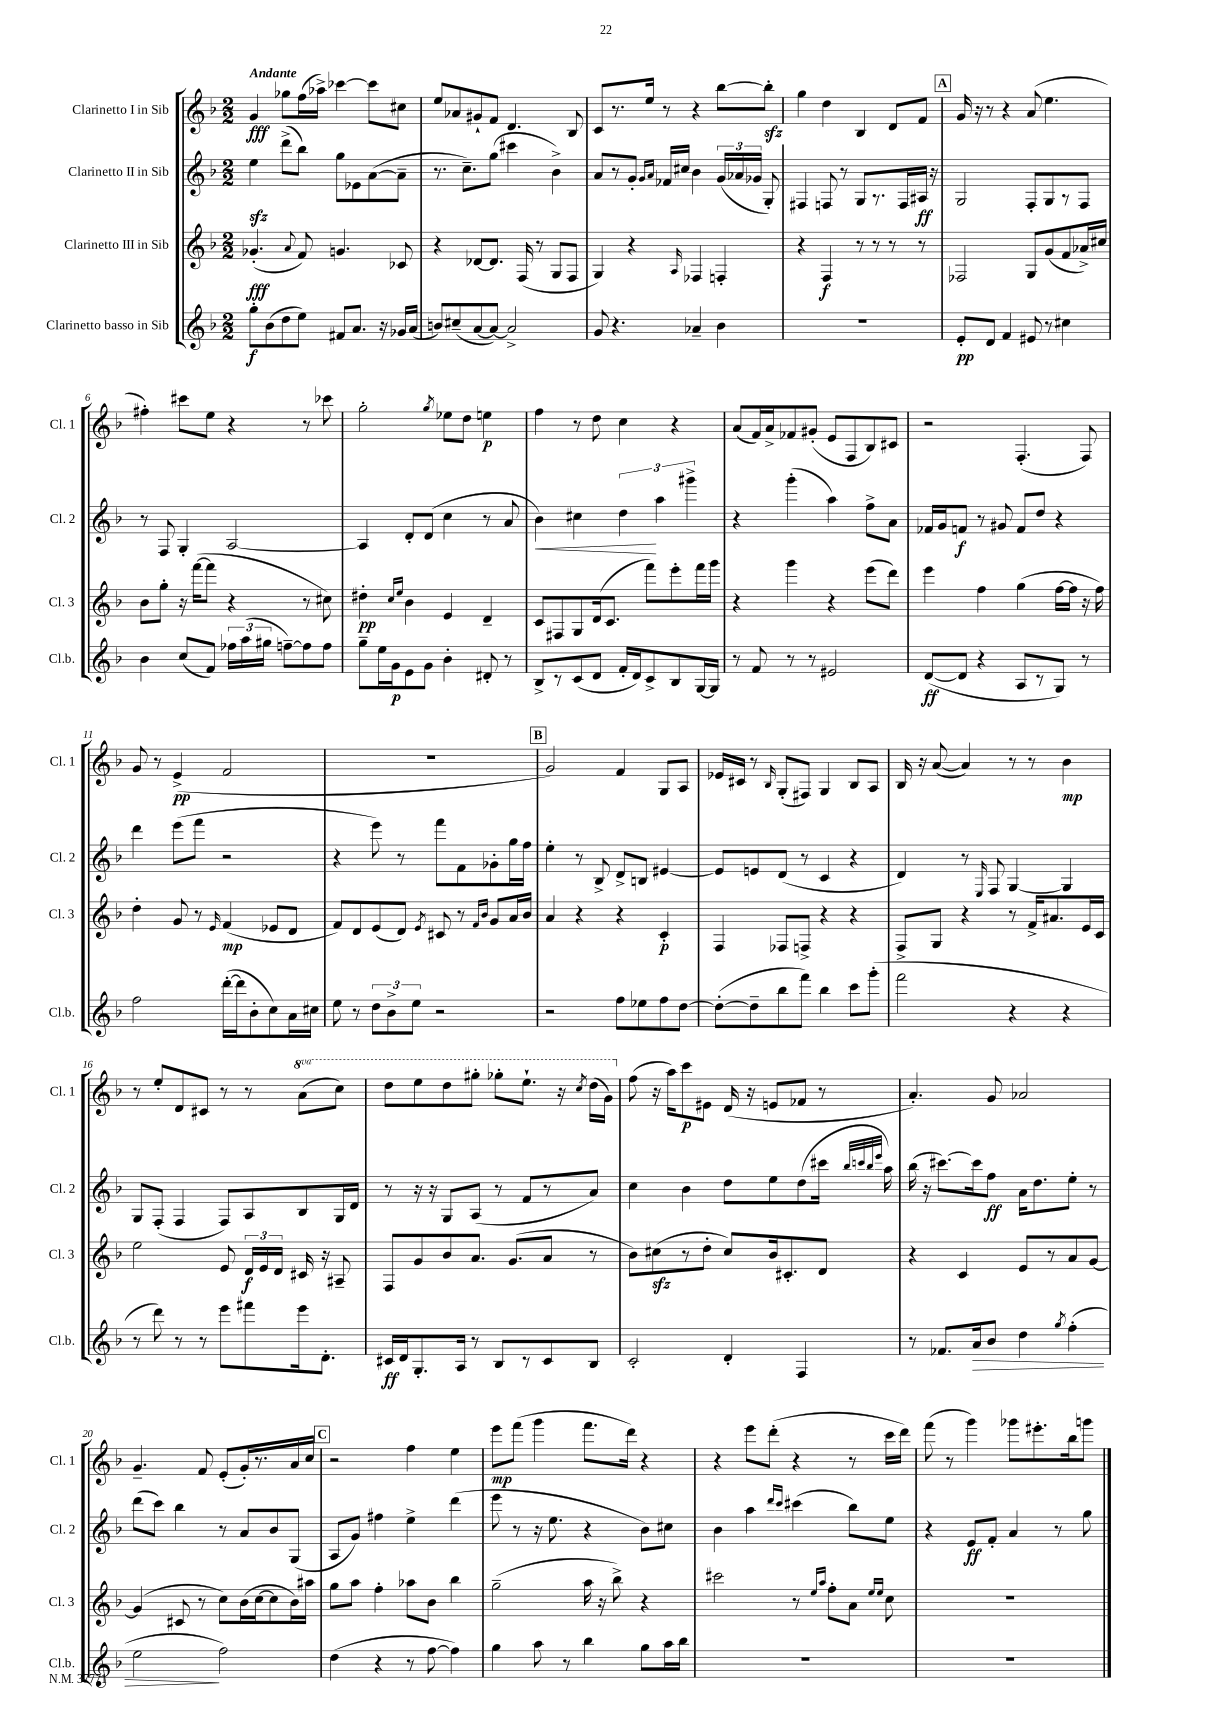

**kern	**kern	**kern	**kern
*staff4	*staff3	*staff2	*staff1
*clefG2	*clefG2	*clefG2	*clefG2
*k[b-]	*k[b-]	*k[b-]	*k[b-]
*M2/2	*M2/2	*M2/2	*M2/2
8gg'	(4.g-'	4ee	4g
(8b-	.	.	.
8dd	.	(8ddd^	8gg-
.	8qqa	.	.
8ee)	8f)	8bb-)	(16ff
.	.	.	16aa-^)
8f#	4.g	8gg	[4ccc-
8.a	.	8e-	.
.	.	([8a	8ccc-]
16r	.	.	.
16g-	8c-	8a~]	8cc#
(16a	.	.	.
=	=	=	=
8b)	4r	8.r	8ee
(8cc#~	.	.	8a-
.	.	8.cc~)	.
[8a	[8d-	.	8g#`
8a_)	8.d-]	(8gg	8f
2a^]	.	4ccc#	4.d
.	(16F	.	.
.	8r	.	.
.	8G	4b-^)	.
.	8F	.	8B-
=	=	=	=
8g	4G)	8a	8c
4.r	.	8r	8.r
.	4r	8g'	.
.	.	.	16ee
.	.	16qqg	.
.	.	16qqa	.
.	.	16f-	8r
.	.	16cc#	.
.	16qqA	.	.
4a-~	4F-	4b-	4r
4b-	4F'	(24g	[8bb-
.	.	24a-	.
.	.	24g-	.
.	.	8G')	8bb-']
=	=	=	=
1r	4r	4F#	4gg
.	4F	8F	4dd
.	.	8r	.
.	8r	8G	4B-
.	8r	8.r	.
.	8r	.	8d
.	.	16F	.
.	8r	16A#	8f
.	.	16r	.
=	=	=	=
8e'	2F-	2G	16g
.	.	.	16r
8d	.	.	8r
4f	.	.	4r
8e#	8G	8F'	(8a
8r	(8g	8G	4.ee
4cc#	8f	8r	.
.	16a-^)	8F	.
.	16cc#	.	.
=	=	=	=
4b-	8b-	8r	4ff#')
.	8gg'	8F	.
(8cc	16r	4G'	8ccc#
.	([16fff	.	.
8f)	8fff]	.	8ee
24ff-	4r	[2A	4r
(24aa	.	.	.
24gg#	.	.	.
[8ff~)	.	.	.
8ff]	8r	.	8r
8ff	8cc#)	.	8ccc-
=	=	=	=
8gg~	4dd#'	4A]	2gg'
16ee	.	.	.
16g	.	.	.
.	16qqcc	.	.
.	16qqee	.	.
8e	4b-	8d'	.
8g	.	(8d	.
.	.	.	8qgg
4b-'	4e	4cc	8ee-
.	.	.	8dd
8d#'	4d~	8r	4ee
8r	.	8a	.
=	=	=	=
8B-^	8c	4b-)	4ff
8r	8F#	.	.
(8c	8G	4cc#	8r
8d	(16d	.	8dd
.	8.c	.	.
16f'	.	6dd	4cc
16d)	.	.	.
8c^	8fff)	.	.
.	.	6aa	.
8B-	8eee'	.	4r
.	.	6ggg#^	.
[16G	16fff	.	.
16G]	16ggg	.	.
=	=	=	=
8r	4r	4r	(8a
8f	.	.	16f)
.	.	.	16a^
8r	4ggg	(4ggg'	8f-
8r	.	.	(8g#'
2e#	4r	4aa)	8e
.	.	.	8F
.	(8eee	8ff^	8B-)
.	8ddd)	8a	8c#
=	=	=	=
([8d	4eee	16f-	2r
.	.	16g	.
8d]	.	8f	.
4r	4ff	8r	.
.	.	8g#	.
8A	(4gg	8f	(4.F'
8r	.	8dd	.
8G)	[16ff	4r	.
.	16ff]	.	.
8r	16r	.	8F)
.	16ff)	.	.
=	=	=	=
2ff	4dd'	4ddd	8g
.	.	.	8r
.	8g	(8eee	(4e^
.	8r	8fff	.
.	16qqe	.	.
([16ddd'	(4f	2r	2f
16ddd]	.	.	.
8b-'	.	.	.
8cc)	8e-	.	.
16a	8d	.	.
16cc#	.	.	.
=	=	=	=
8ee	8f)	4r	1r
8r	8d	.	.
12dd	(8e	8eee)	.
12b-^	.	.	.
.	8d)	8r	.
12ee	.	.	.
.	8qe	.	.
2r	8c#	8fff	.
.	8r	8f	.
.	16qqf	.	.
.	16qqb-	.	.
.	8g	8g-'	.
.	16a	16gg	.
.	16b-	16ff	.
=	=	=	=
2r	4a	4ee'	2g)
.	4r	8r	.
.	.	8B-^	.
8ff	4r	8d^	4f
8ee-	.	8B	.
8ff	4c'	[4e#	8G
[8dd	.	.	8A
=	=	=	=
(8dd'_	4F	8e#]	16e-
.	.	.	16c#
8dd~]	.	8e	8r
.	.	.	16qqB-
8bb-	8F-	(8d	(8G'
8fff)	8F^	8r	8F#)
4bb-	4r	4c	4G
8ccc	4r	4r	8B-
(8ggg'	.	.	8A
=	=	=	=
2fff	8F^	4d)	16B-
.	.	.	16r
.	8G	.	([8a
.	4r	8r	4a])
.	.	16qqE	.
.	.	8F	.
4r	8r	[4G	8r
.	16f^	.	8r
.	8.a#	.	.
4r	.	4G]	4b-
.	16e	.	.
.	16c	.	.
=	=	=	=
8r	2ee	8G	8r
8ddd)	.	(8F'	8ee'
8r	.	4F	8d
8r	.	.	8c#
8eee	8e	8F)	8r
8fff#	24d	8A	8r
.	24e	.	.
.	24d	.	.
16eee	16c#	8B-	(8aa
8.d'	16r	.	.
.	8A#~	16G	8ccc)
.	.	16d	.
=	=	=	=
16c#	8F	8r	8ddd
16d	.	.	.
8.G'	8g	16r	8eee
.	.	16r	.
.	8b-	8G	8ddd
16A	.	.	.
8r	8.a	(8A	8ggg#'
8B-	.	8r	8ggg-'
.	(8.g	.	.
8r	.	8f	8.eee`
8c#	8a	8r	.
.	.	.	16r
.	.	.	8qccc
8B-	8r	8a)	(16ddd
.	.	.	16gg)
=	=	=	=
2c'	8b-)	4cc	(8ff
.	(8cc#	.	16r
.	.	.	16aa)
.	8r	4b-	8ccc
.	8dd'	.	8e#
4d'	8cc#)	8dd	(16d
.	.	.	16r
.	16b-	8ee	8e
.	8.c#'	.	.
4F	.	(8dd	8f-
.	8d	16ccc#	8r
.	.	32qqbb-	.
.	.	32qqccc	.
.	.	32qqbb-	.
.	.	32qqeee	.
.	.	16aa)	.
=	=	=	=
8r	4r	(16bb-	4.a')
.	.	16r	.
8.f-	.	[8.ccc#)	.
.	4c	.	.
16a	.	16ccc#]	.
8b-	.	8ff	8g
4dd	8e	16a	2a-
.	.	8.dd	.
.	8r	.	.
8qgg	.	.	.
(4ff'	8a	8ee'	.
.	[8g	8r	.
=	=	=	=
2ee	(4g]	(8ddd	4.g~
.	.	8ccc)	.
.	8c#	4bb-	.
.	8r	.	8f
2ff)	8cc)	8r	(8e'
.	(16b-	8a	16g')
.	[16cc	.	8.r
.	8cc]	8b-	.
.	16b-)	(8G	16a
.	16aa#	.	16cc
=	=	=	=
(4dd	8gg	8A	2r
.	8aa	8g)	.
4r	4ff'	4ff#	.
8r	8aa-	4ee^	4ff
[8ff	8b-	.	.
4ff])	4bb-	(4ddd	4ee
=	=	=	=
4gg	(2gg~	8eee	8eee
.	.	8r	(8fff
8aa	.	16r	4ggg
.	.	8.ee	.
8r	.	.	.
4bb-	16aa	4r	8.fff
.	16r	.	.
.	8bb-^)	.	.
.	.	.	16ddd)
8gg	4r	8b-)	4r
16aa	.	8cc#	.
16bb-	.	.	.
=	=	=	=
1r	2ccc#	4b-	4r
.	.	4aa	8eee
.	.	.	(8ddd'
.	.	16qqddd	.
.	.	16qqccc	.
.	8r	(4ccc#	4r
.	16qqee	.	.
.	16qqaa	.	.
.	8ff'	.	.
.	8a	8bb-)	8r
.	16qqee	.	.
.	16qqee	.	.
.	8cc	8ee	16ccc
.	.	.	16ddd)
=	=	=	=
1r	1r	4r	(8fff
.	.	.	8r
.	.	8e	4ggg)
.	.	8f'	.
.	.	4a	8ggg-
.	.	.	8.eee#'
.	.	8r	.
.	.	.	16bb-
.	.	8gg	8ggg
==	==	==	==
*-	*-	*-	*-
